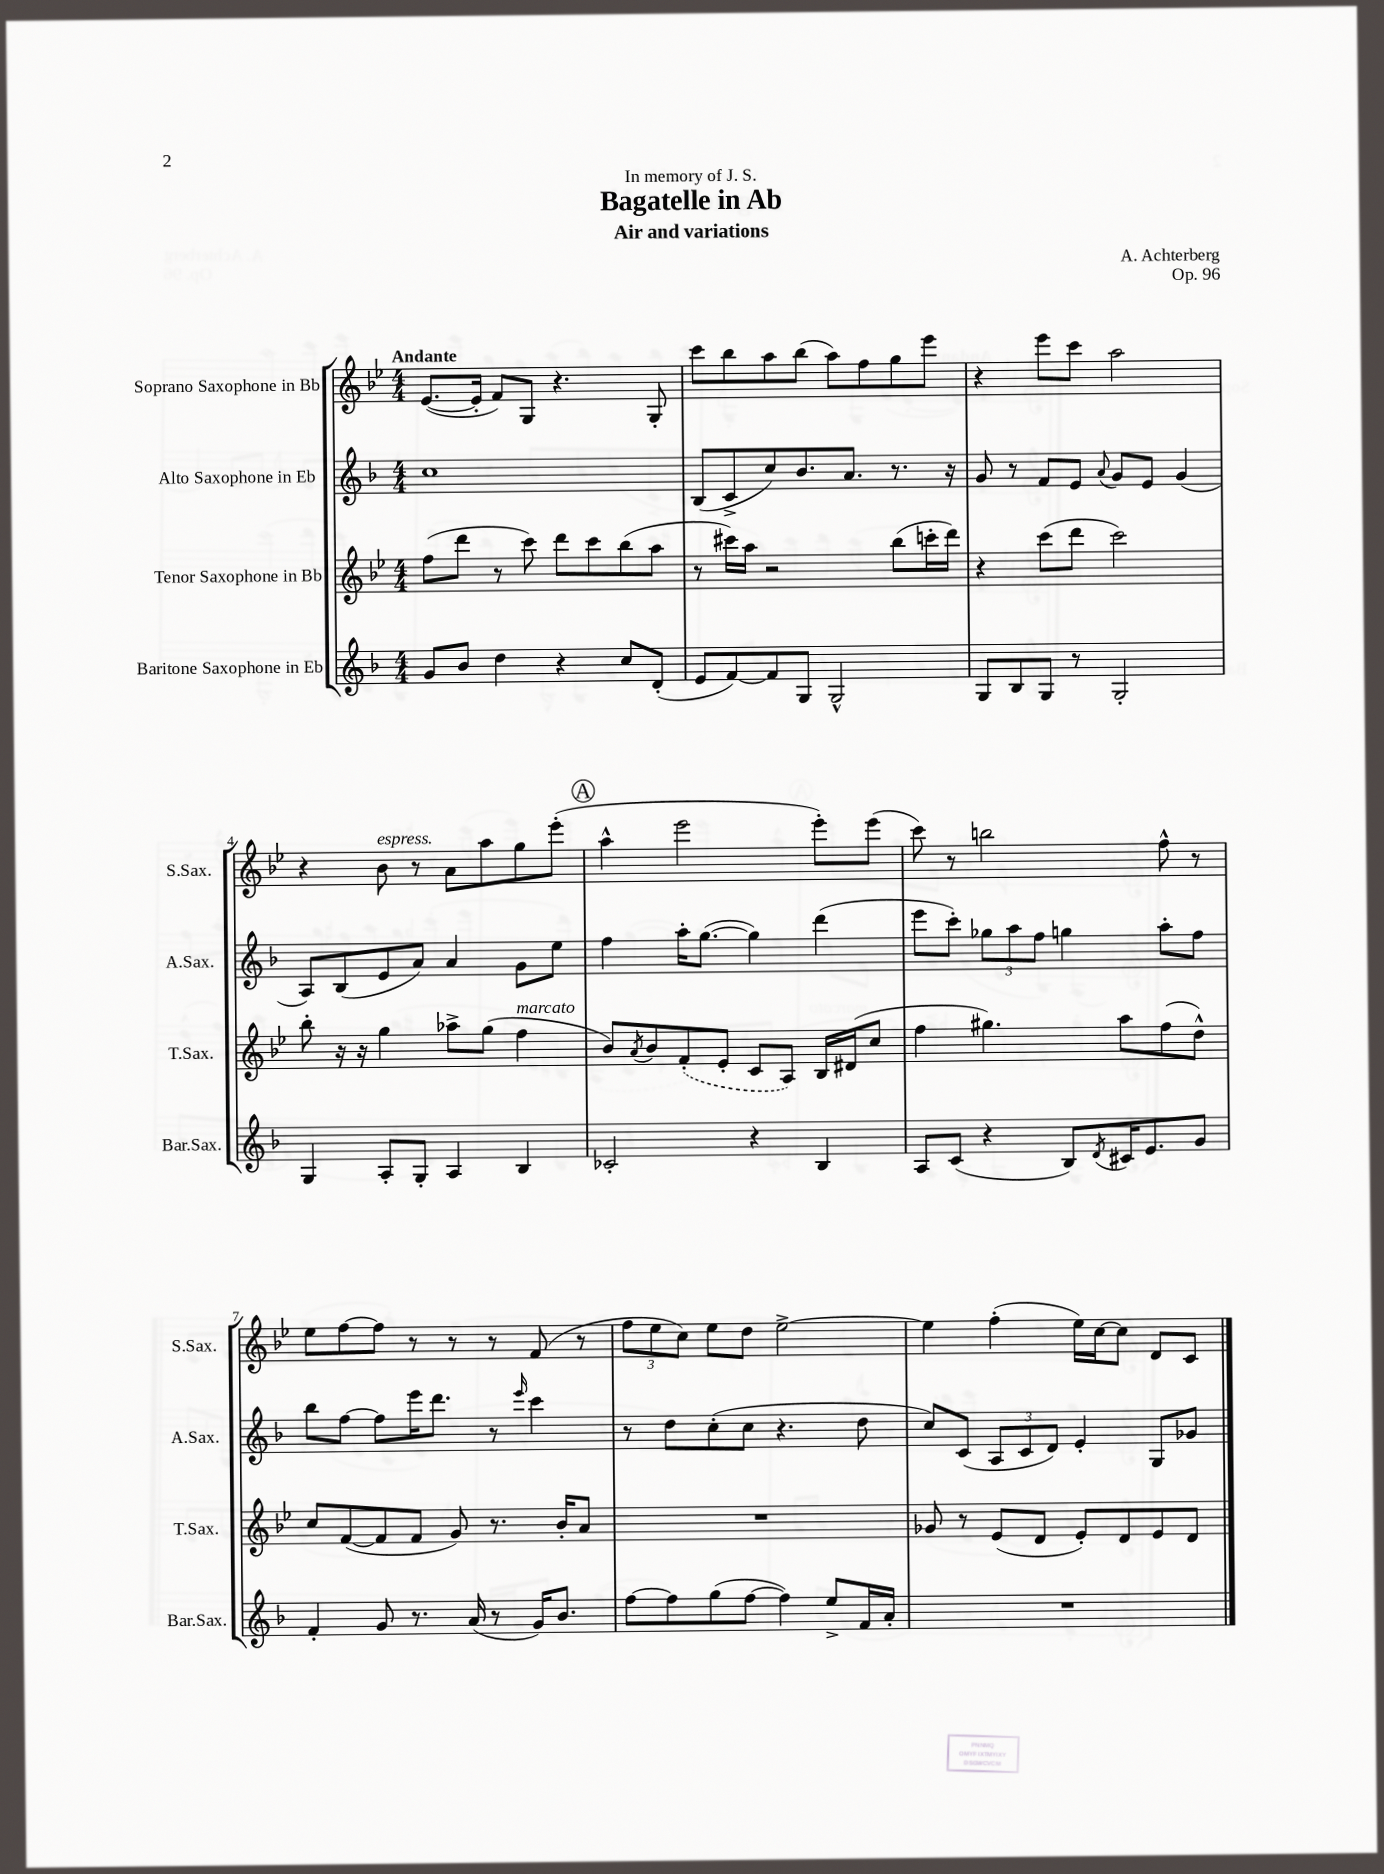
\header { title = "Bagatelle in Ab" composer = "A. Achterberg" subtitle = "Air and variations" dedication = "In memory of J. S." opus = "Op. 96" }
<<
\new StaffGroup <<
\new Staff = "s0" \with { instrumentName = "Soprano Saxophone in Bb" shortInstrumentName = "S.Sax." } {
    \clef treble \key bes \major \numericTimeSignature \time 4/4 \tempo "Andante"
    ees'8.~( ees'16-. f'8) g8 r4. g8-. |
    c'''8 bes''8 a''8 bes''8( a''8) f''8 g''8 ees'''8 |
    r4 ees'''8 c'''8 a''2 |
    r4 bes'8^\markup { \italic "espress." } r8 a'8 a''8 g''8 ees'''8-.( |
    \mark \markup { \circle "A" } a''4-^ ees'''2 ees'''8-.) ees'''8( |
    c'''8) r8 b''2 f''8-^ r8 |
    ees''8 f''8~ f''8 r8 r8 r8 f'8( r8 |
    \tuplet 3/2 { f''8 ees''8 c''8) } ees''8 d''8 ees''2~-> |
    ees''4 f''4-.( ees''16) c''16~ c''8 d'8 c'8 \bar "|." |
}
\new Staff = "s1" \with { instrumentName = "Alto Saxophone in Eb" shortInstrumentName = "A.Sax." } {
    \clef treble \key f \major \numericTimeSignature \time 4/4
    c''1 |
    bes8( c'8-> c''8) bes'8. a'8. r8. r16 |
    g'8 r8 f'8 e'8 \appoggiatura { a'8 } g'8 e'8 g'4( |
    a8) bes8( e'8 a'8) a'4 g'8 e''8 |
    \mark \markup { \circle "A" } f''4 a''16-. g''8.~( g''4) d'''4( |
    e'''8 c'''8-.) \tuplet 3/2 { ges''8 a''8 f''8 } g''4 a''8-. f''8 |
    bes''8 f''8~ f''8 e'''16 d'''8. r8 \grace { e'''16 } c'''4 |
    r8 d''8 c''8-.( c''8 r4. d''8 |
    c''8) c'8( \tuplet 3/2 { a8 c'8 d'8) } e'4-. g8 ges'8 \bar "|." |
}
\new Staff = "s2" \with { instrumentName = "Tenor Saxophone in Bb" shortInstrumentName = "T.Sax." } {
    \clef treble \key bes \major \numericTimeSignature \time 4/4
    f''8( d'''8 r8 c'''8) d'''8 c'''8 bes''8( a''8 |
    r8 cis'''16) a''16 r2 bes''8( c'''16-. d'''16) |
    r4 c'''8( d'''8 c'''2) |
    bes''8-. r16 r16 g''4 aes''8-> g''8( f''4^\markup { \italic "marcato" } |
    \mark \markup { \circle "A" } bes'8) \acciaccatura { a'8 } bes'8 \once \slurDashed f'8-.( ees'8-. c'8 a8) bes16 dis'16( c''8 |
    f''4 gis''4.) a''8 f''8( d''8-^) |
    c''8 f'8~( f'8 f'8 g'8) r8. bes'16-. a'8 |
    R1 |
    ges'8 r8 ees'8( d'8 ees'8-.) d'8 ees'8 d'8 \bar "|." |
}
\new Staff = "s3" \with { instrumentName = "Baritone Saxophone in Eb" shortInstrumentName = "Bar.Sax." } {
    \clef treble \key f \major \numericTimeSignature \time 4/4
    g'8 bes'8 d''4 r4 c''8 d'8-.( |
    e'8 f'8~) f'8 g8 g2-^ |
    g8 bes8 g8 r8 g2-. |
    g4 a8-. g8-. a4 bes4 |
    \mark \markup { \circle "A" } ces'2-. r4 bes4 |
    a8 c'8( r4 bes8) \acciaccatura { d'8 } cis'16 e'8. g'8 |
    f'4-. g'8 r8. a'16( r8 g'16) bes'8. |
    f''8~ f''8 g''8( f''8~ f''4) e''8-> f'16 a'16-. |
    R1 \bar "|." |
}
>>
>>
